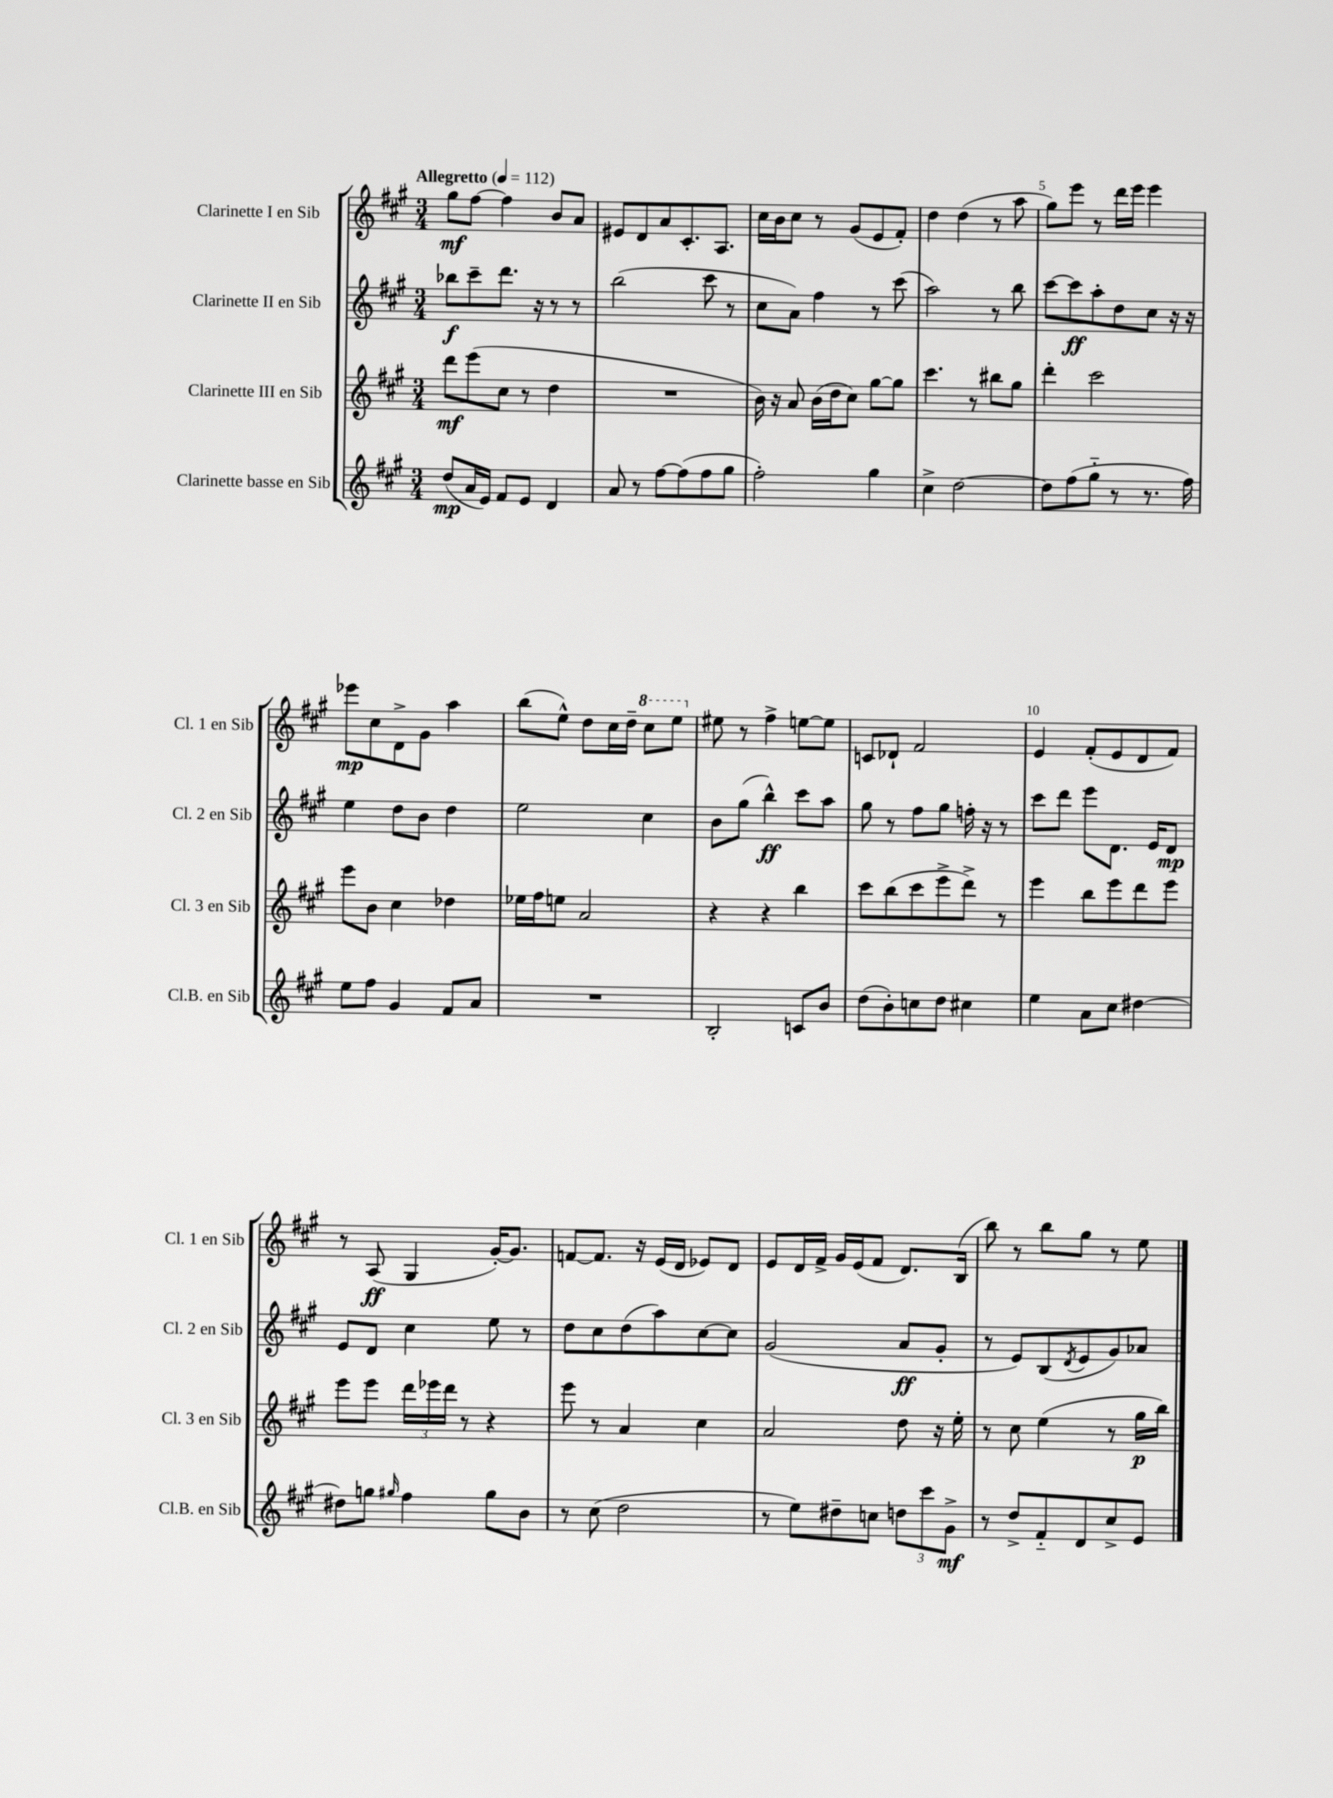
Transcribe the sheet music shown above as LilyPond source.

<<
\new StaffGroup <<
\new Staff = "s0" \with { instrumentName = "Clarinette I en Sib" shortInstrumentName = "Cl. 1 en Sib" } {
    \clef treble \key a \major \numericTimeSignature \time 3/4 \tempo "Allegretto" 4 = 112
    gis''8\mf fis''8~ fis''4 b'8 a'8 |
    eis'8 d'8 a'8 cis'8.-. a8. |
    cis''16 b'16 cis''8 r8 gis'8( e'8 fis'8-.) |
    d''4 d''4( r8 a''8 |
    gis''8) e'''8 r8 d'''16 e'''16 e'''4 |
    ees'''8\mp cis''8 d'8-> gis'8 a''4 |
    b''8( e''8-^) d''8 cis''16 d''16-- \ottava #1 cis'''8 e'''8 \ottava #0 |
    eis''8 r8 fis''4-> e''8~ e''8 |
    c'8 des'8-! fis'2 |
    e'4 fis'8-.( e'8 d'8 fis'8) |
    r8 a8\ff( gis4 gis'16~-.) gis'8. |
    f'8~ f'8. r16 e'16( d'16 ees'8) d'8 |
    e'8 d'16 fis'16-> gis'16 e'16( fis'8 d'8.) b16( |
    b''8) r8 b''8 gis''8 r8 e''8 \bar "|." |
}
\new Staff = "s1" \with { instrumentName = "Clarinette II en Sib" shortInstrumentName = "Cl. 2 en Sib" } {
    \clef treble \key a \major \numericTimeSignature \time 3/4
    bes''8\f cis'''8-- d'''8. r16 r8 r8 |
    b''2( cis'''8 r8 |
    cis''8 a'8) fis''4 r8 cis'''8( |
    a''2) r8 b''8 |
    cis'''8~ cis'''8\ff a''8-. d''8 cis''8 r16 r16 |
    e''4 d''8 b'8 d''4 |
    e''2 cis''4 |
    b'8 gis''8( b''4-^\ff) cis'''8 a''8 |
    gis''8 r8 fis''8 gis''8 f''16-. r16 r8 |
    cis'''8 d'''8 e'''8 d'8. e'16 d'8\mp |
    e'8 d'8 cis''4 e''8 r8 |
    d''8 cis''8 d''8( a''8) cis''8~ cis''8 |
    gis'2( a'8\ff gis'8-. |
    r8 e'8) b8( \acciaccatura { d'8 } e'8 gis'8) aes'8 \bar "|." |
}
\new Staff = "s2" \with { instrumentName = "Clarinette III en Sib" shortInstrumentName = "Cl. 3 en Sib" } {
    \clef treble \key a \major \numericTimeSignature \time 3/4
    d'''8\mf e'''8( cis''8 r8 d''4 |
    R2. |
    b'16) r16 a'8 b'16( d''16 cis''8) gis''8~ gis''8 |
    cis'''4. r8 bis''8 gis''8 |
    d'''4-. cis'''2 |
    e'''8 b'8 cis''4 des''4 |
    ees''16 fis''16 e''8 a'2 |
    r4 r4 b''4 |
    cis'''8 b''8( cis'''8 e'''8-> d'''8->) r8 |
    e'''4 b''8 e'''8 d'''8 e'''8 |
    e'''8 e'''8 \tuplet 3/2 { d'''16 ees'''16 d'''16 } r8 r4 |
    e'''8 r8 a'4 cis''4 |
    a'2 d''8 r16 e''16-. |
    r8 cis''8 e''4( r8 gis''16\p b''16) \bar "|." |
}
\new Staff = "s3" \with { instrumentName = "Clarinette basse en Sib" shortInstrumentName = "Cl.B. en Sib" } {
    \clef treble \key a \major \numericTimeSignature \time 3/4
    d''8\mp( a'16 e'16) fis'8 e'8 d'4 |
    a'8 r8 fis''8~ fis''8( fis''8 gis''8 |
    fis''2-.) gis''4 |
    cis''4-> d''2~ |
    d''8 fis''8( gis''8-_ r8 r8. fis''16) |
    e''8 fis''8 gis'4 fis'8 a'8 |
    R2. |
    b2-. c'8 b'8 |
    d''8( b'8-.) c''8 d''8 cis''4 |
    e''4 a'8 cis''8 dis''4~ |
    dis''8 g''8 \grace { gis''16 } fis''4 gis''8 b'8 |
    r8 cis''8( d''2 |
    r8 e''8) dis''8-- c''8 \tuplet 3/2 { d''8 cis'''8 gis'8->\mf } |
    r8 d''8-> fis'8-_ d'8 cis''8-> e'8 \bar "|." |
}
>>
>>
\layout { \context { \Score \override BarNumber.break-visibility = ##(#f #t #t) barNumberVisibility = #(every-nth-bar-number-visible 5) } }
